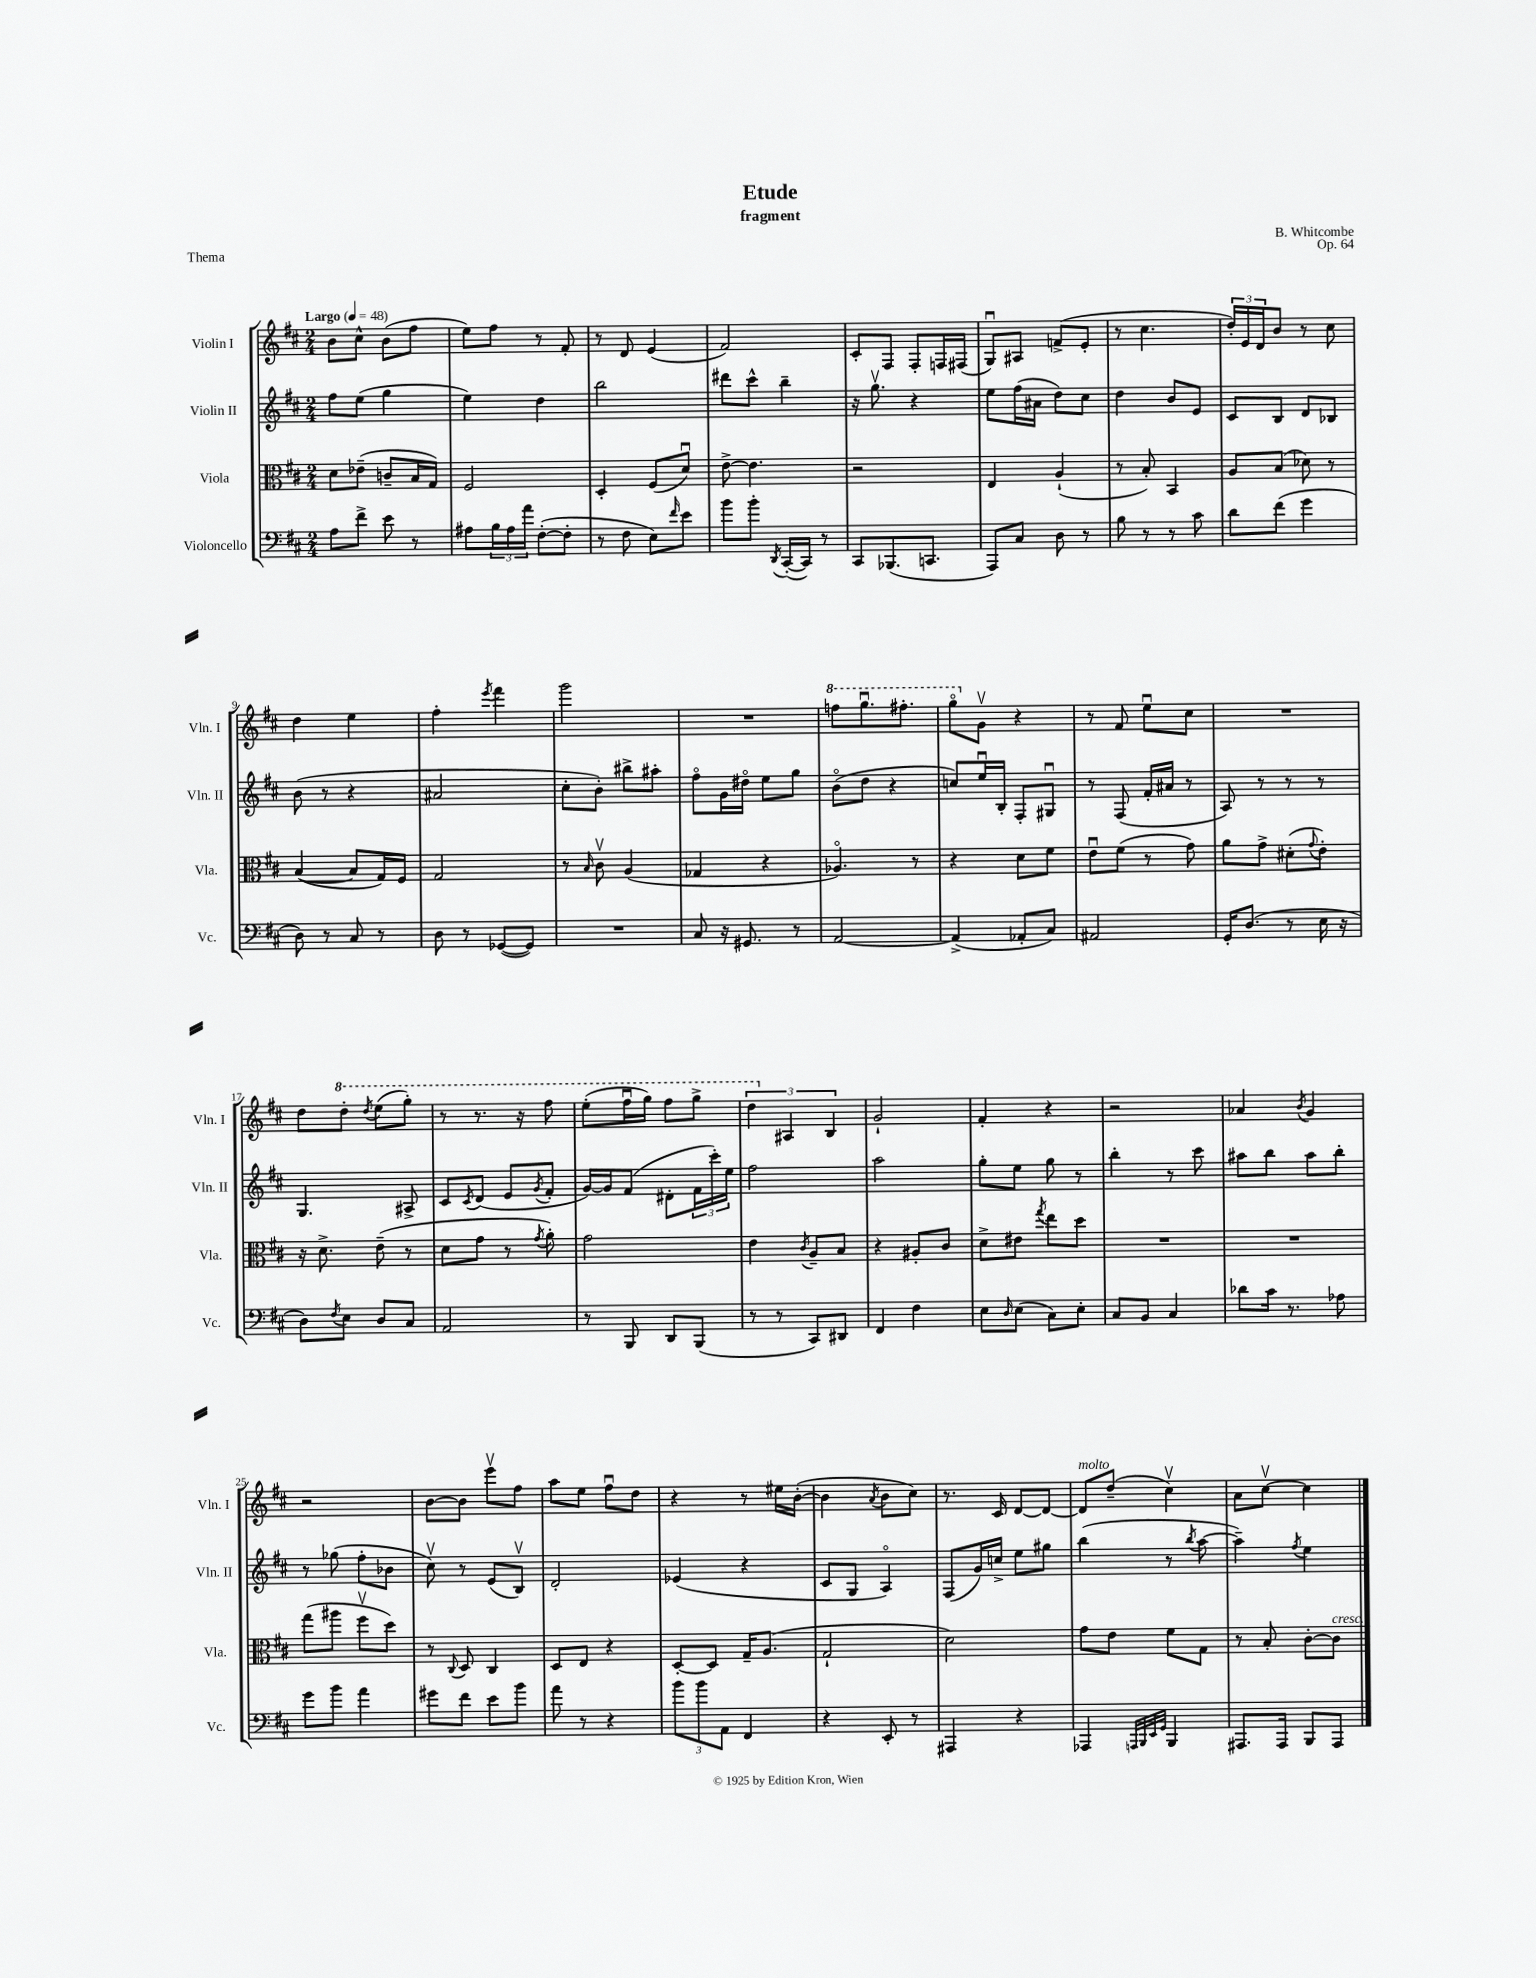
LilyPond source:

\header { title = "Etude" composer = "B. Whitcombe" subtitle = "fragment" opus = "Op. 64" piece = "Thema" }
<<
\new StaffGroup <<
\new Staff = "s0" \with { instrumentName = "Violin I" shortInstrumentName = "Vln. I" } {
    \clef treble \key d \major \numericTimeSignature \time 2/4 \tempo "Largo" 4 = 48
    b'8 cis''8-^ b'8( fis''8 |
    e''8) fis''8 r8 fis'8-. |
    r8 d'8 e'4( |
    fis'2) |
    cis'8-. fis8 fis8-. f16 fis16( |
    g8\downbow) ais8 f'8->( e'8-. |
    r8 cis''4. |
    \tuplet 3/2 { d''16-.) e'16 d'16 } b'8 r8 cis''8 |
    d''4 e''4 |
    fis''4-. \acciaccatura { e'''8 } fis'''4 |
    g'''2 |
    R2 |
    \ottava #1 f'''8 g'''8.\downbow fis'''8.-. |
    g'''8\flageolet \ottava #0 g'8\upbow r4 |
    r8 fis'8 e''8\downbow cis''8 |
    R2 |
    d''8 \ottava #1 d'''8-. \acciaccatura { d'''8 } e'''8( g'''8-.) |
    r8 r8. r16 fis'''8 |
    e'''8-.( fis'''16\downbow g'''16) fis'''8 g'''8-> |
    \tuplet 3/2 { d'''4 \ottava #0 ais4 b4 } |
    g'2-! |
    fis'4-. r4 |
    r2 |
    aes'4 \acciaccatura { b'8 } g'4 |
    r2 |
    b'8~ b'8 e'''8\upbow fis''8 |
    a''8 e''8 fis''8\downbow d''8 |
    r4 r8 eis''16 b'16~-.( |
    b'4 \acciaccatura { a'8 } b'8 cis''8) |
    r8. cis'16 d'8~ d'8~ |
    d'8^\markup { \italic "molto" } d''8--( cis''4\upbow) |
    a'8 cis''8~\upbow cis''4 \bar "|." |
}
\new Staff = "s1" \with { instrumentName = "Violin II" shortInstrumentName = "Vln. II" } {
    \clef treble \key d \major \numericTimeSignature \time 2/4
    fis''8 e''8( g''4 |
    e''4) d''4 |
    b''2 |
    dis'''8 cis'''8-^ b''4-- |
    r16 g''8.\upbow r4 |
    e''8 fis''16( ais'16 d''8) cis''8 |
    d''4 b'8 e'8 |
    cis'8 b8 d'8 bes8 |
    b'8( r8 r4 |
    ais'2 |
    cis''8-. b'8-.) bis''8-> ais''8-. |
    fis''8\flageolet g'16 dis''16\flageolet e''8 g''8 |
    b'8\flageolet( d''8 r4 |
    c''8) e''16\downbow b16-. fis8-. gis8\downbow |
    r8 fis8( fis'16-. ais'16 r8 |
    a8) r8 r8 r8 |
    g4. ais8-> |
    cis'8 \acciaccatura { cis'8 } d'8( e'8 \acciaccatura { g'8 } fis'8-. |
    g'16~) g'16 fis'8( dis'8-. \tuplet 3/2 { fis'16 cis'''16-.) e''16 } |
    fis''2 |
    a''2 |
    g''8-. e''8 g''8 r8 |
    b''4-. r8 cis'''8 |
    ais''8 b''8 ais''8 b''8-. |
    r8 ges''8( fis''8-. bes'8 |
    cis''8\upbow) r8 e'8( b8\upbow) |
    d'2-. |
    ees'4( r4 |
    cis'8 g8 a4\flageolet) |
    fis8( g'16) c''16-> e''8 gis''8 |
    b''4( r8 \acciaccatura { b''8 } a''8~ |
    a''4--) \acciaccatura { fis''8 } e''4 \bar "|." |
}
\new Staff = "s2" \with { instrumentName = "Viola" shortInstrumentName = "Vla." } {
    \clef alto \key d \major \numericTimeSignature \time 2/4
    d'8 ees'8--( c'8-- b16 g16) |
    fis2 |
    d4-. fis8( d'8\downbow) |
    e'8~-> e'4. |
    r2 |
    e4 a4-!( |
    r8 b8-.) b,4 |
    a8 b8( des'8) r8 |
    b4~( b8 g16) fis16 |
    g2 |
    r8 \grace { b16 } cis'8\upbow a4( |
    ges4 r4 |
    aes4.\flageolet) r8 |
    r4 d'8 fis'8 |
    e'8\downbow fis'8( r8 g'8) |
    a'8 g'8-> dis'8-.( \appoggiatura { g'8 } e'8-.) |
    r16 d'8.-> e'8--( r8 |
    d'8 g'8 r8 \acciaccatura { g'8 } a'8-.) |
    g'2 |
    e'4 \acciaccatura { cis'8 } a8-- b8 |
    r4 ais8-. cis'8 |
    d'8-> eis'8 \acciaccatura { g''8 } e''8 d''8 |
    R2 |
    R2 |
    g''8( ais''8 fis''8\upbow d''8) |
    r8 \appoggiatura { cis8 } d8 cis4 |
    d8 e8 r4 |
    d8~-. d8 g16-- a8.( |
    g2-! |
    d'2) |
    g'8 e'8 fis'8 g8 |
    r8 b8-. cis'8~-. cis'8^\markup { \italic "cresc." } \bar "|." |
}
\new Staff = "s3" \with { instrumentName = "Violoncello" shortInstrumentName = "Vc." } {
    \clef bass \key d \major \numericTimeSignature \time 2/4
    a8 fis'8-> e'8 r8 |
    ais8 \tuplet 3/2 { b16 ais16 a'16 } fis8~-.( fis8-. |
    r8 fis8 e8) \grace { fis'16 } e'8 |
    b'8 b'8-. \acciaccatura { d,8 } cis,16~-.( cis,16) r8 |
    cis,8 bes,,8.( c,8. |
    a,,8) cis8 d8 r8 |
    b8 r8 r8 cis'8 |
    d'8 fis'8( g'4 |
    d8) r8 cis8 r8 |
    d8 r8 ges,8~( ges,8) |
    R2 |
    cis8 r16 gis,8. r8 |
    a,2~ |
    a,4->( aes,8-. cis8) |
    ais,2 |
    g,16-. d8.( r8 e16 r16 |
    d8) \acciaccatura { fis8 } e8 d8 cis8 |
    a,2 |
    r8 b,,8 d,8 b,,8( |
    r8 r8 cis,8) dis,8 |
    fis,4 fis4 |
    e8 \grace { d16 } e8( cis8) e8-. |
    cis8 b,8 cis4 |
    des'8 cis'16 r8. aes8 |
    g'8 b'8 a'4 |
    gis'8 fis'8 e'8 b'8 |
    a'8 r8 r4 |
    \tuplet 3/2 { b'8 b'8 a,8 } fis,4 |
    r4 e,8-. r8 |
    ais,,4 r4 |
    aes,,4 \grace { a,,32 b,,32 e,32 g,32 } b,,4 |
    ais,,8. ais,,16 b,,8 ais,,8 \bar "|." |
}
>>
>>
